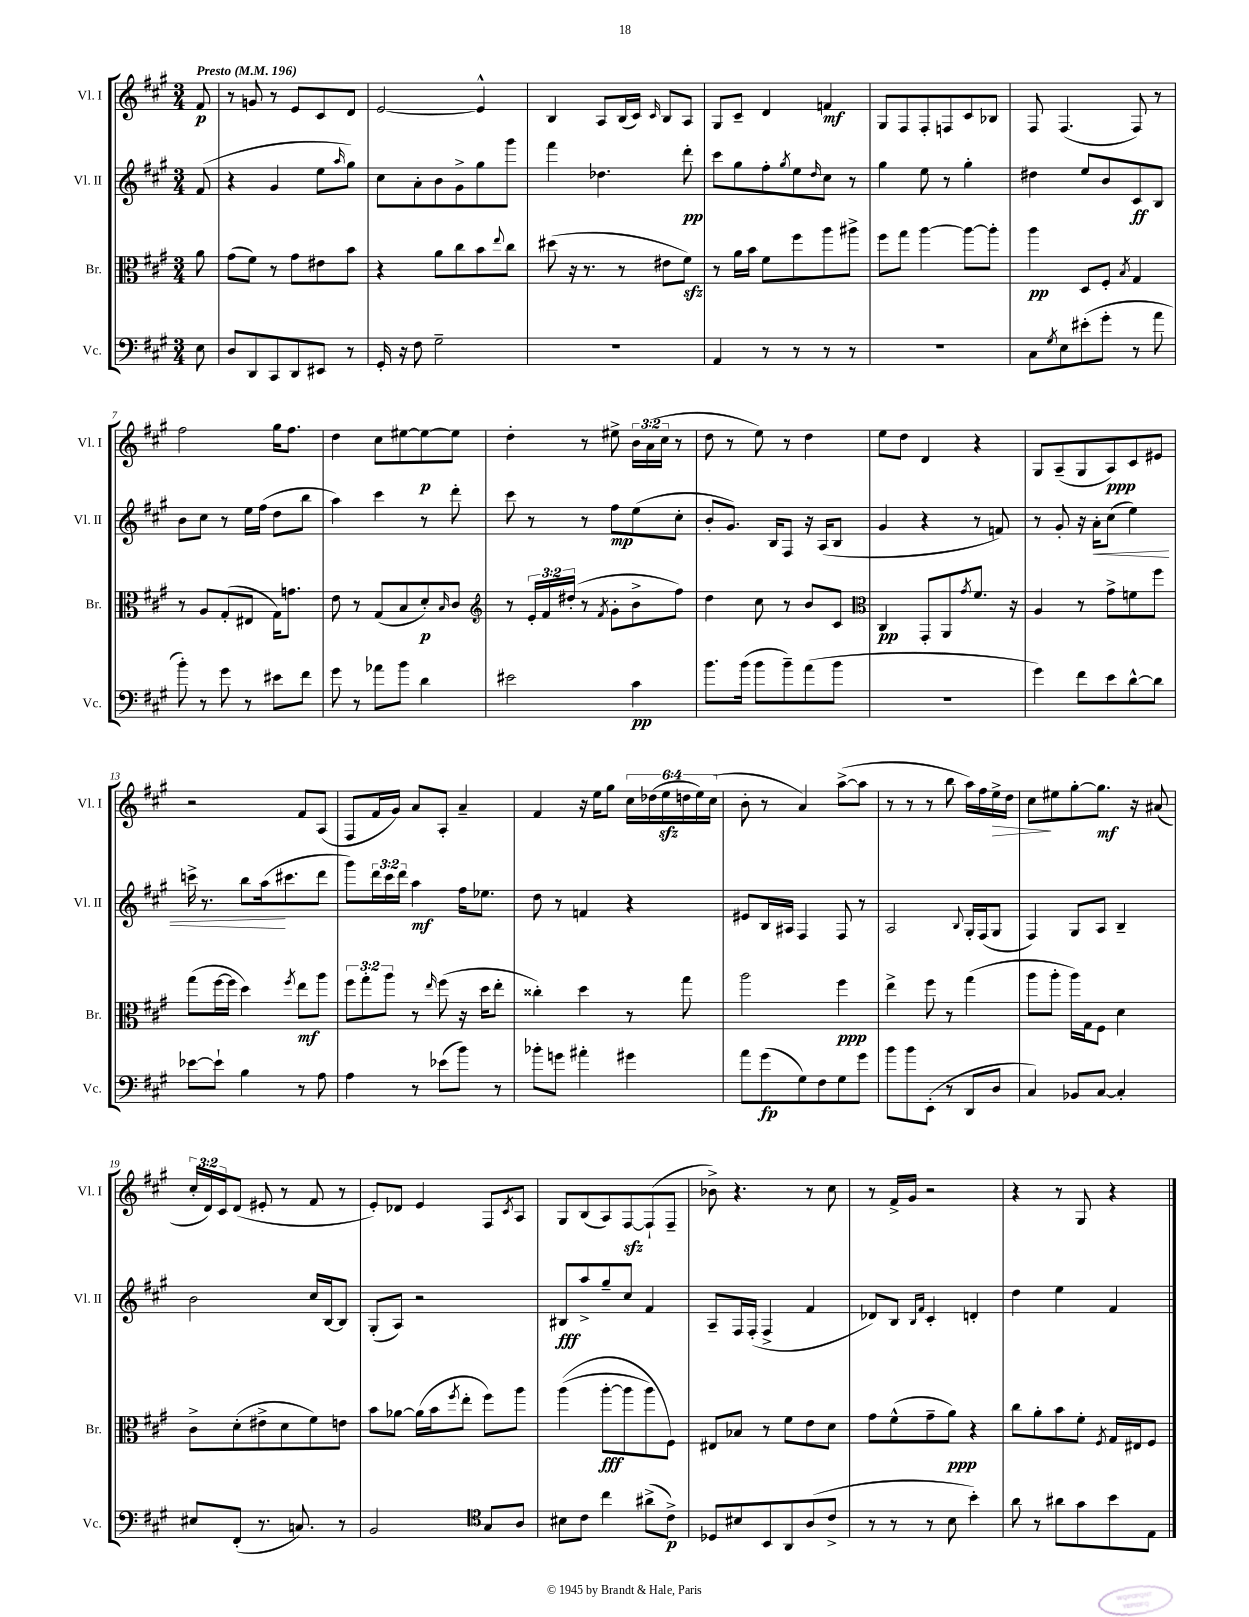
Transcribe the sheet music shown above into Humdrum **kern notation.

**kern	**kern	**kern	**kern
*staff4	*staff3	*staff2	*staff1
*clefF4	*clefC3	*clefG2	*clefG2
*k[f#c#g#]	*k[f#c#g#]	*k[f#c#g#]	*k[f#c#g#]
*M3/4	*M3/4	*M3/4	*M3/4
*MM196	*MM196	*MM196	*MM196
8E	8a	(8f#	8f#
=	=	=	=
8D	(8g#	4r	8r
8DD	8f#)	.	8g
8CC#	8r	4g#	8r
8DD	8g#	.	8e
8EE#	8e#	8ee	8c#
.	.	16qqaa	.
8r	8b	8gg#)	8d
=	=	=	=
16GG#'	4r	8cc#	[2e
16r	.	.	.
8F#	.	8a'	.
2G#~	8a	8b	.
.	8cc#	8g#^	.
.	8b	8gg#	4e^^]
.	8qqee	.	.
.	8cc#	8ggg#	.
=	=	=	=
2.r	(8dd#	4fff#	4B
.	16r	.	.
.	8.r	.	.
.	.	4.dd-	8A
.	8r	.	(16B
.	.	.	16c#)
.	.	.	16qqc#
.	8e#	.	8B
.	8f#)	8ddd'	8A
=	=	=	=
4AA	8r	8ccc#	8G#
.	16a	8gg#	8c#~
.	16b	.	.
8r	8f#	8ff#'	4d
.	.	8qgg#	.
8r	8ff#	8ee	.
.	.	16qqdd	.
8r	8aa	8cc#	4f
8r	8aa#^	8r	.
=	=	=	=
2.r	8ff#	4gg#	8G#
.	8gg#	.	8F#
.	[4aa	8ee	8F#'
.	.	8r	8F
.	8aa_	4gg#'	8c#
.	8aa']	.	8B-
=	=	=	=
8C#	4aa	4dd#	8F#
8qG#	.	.	.
8E	.	.	(4.F#
(8e#'	8D	8ee	.
8g#'	8F#'	8b	.
.	8qB	.	.
8r	4G#	8c#	8F#)
8a	.	8B	8r
=	=	=	=
8b')	8r	8b	2ff#
8r	8A	8cc#	.
8g#	(8G#'	8r	.
8r	8E#	16ee	.
.	.	(16ff#	.
8e#	16G#)	8dd	16gg#
.	8.g	.	8.ff#
8f#	.	8bb	.
=	=	=	=
8g#	8e	4aa)	4dd
8r	8r	.	.
8a-	(8G#	4ccc#	8cc#
8b	8B	.	[8ee#
4d	8d')	8r	8ee#_
.	16qqB	.	.
.	8c#	8ddd'	8ee#]
=	=	=	=
*	*clefG2	*	*
2e#	8r	8ccc#	4dd'
.	24e'	8r	.
.	24f#	.	.
.	(24dd#'	.	.
.	8r	8r	8r
.	8qf#	.	.
.	8g#'	8ff#	8ee#^
4c#	8b^	(8ee	24b
.	.	.	(24a
.	.	.	24cc#
.	8ff#)	8cc#'	8r
=	=	=	=
8.b	4dd	8b'	8dd
.	.	8.g#)	8r
(16b	.	.	.
8b	8cc#	.	8ee)
.	.	16B	.
8b~)	8r	8F#	8r
(8a	8b	16r	4dd
.	.	(16A	.
8b	8c#	8B	.
=	=	=	=
*	*clefC3	*	*
2.r	4C#	4g#	8ee
.	.	.	8dd
.	8GG#'	4r	4d
.	8AA	.	.
.	8qg#	.	.
.	8.f#	8r	4r
.	.	8f)	.
.	16r	.	.
=	=	=	=
4g#)	4A	8r	8G#
.	.	8g#'	(8A~
8f#	8r	16r	8G#
.	.	16a'	.
8e	8g#^	(8cc#	8A)
[8d^^	8f	4ee)	8c#
8d]	8ff#	.	8e#
=	=	=	=
[8e-	(8gg#	16ccc^	2r
.	.	8.r	.
8e-`]	[16ff#	.	.
.	16ff#]	.	.
4B	4dd)	8bb	.
.	.	(16aa	.
.	.	8.ccc#	.
.	8qff#	.	.
8r	8ee	.	8f#
8A	8aa	8ddd	(8A
=	=	=	=
4A	12ff#	8ggg#)	8F#
.	12gg#'	.	.
.	.	24ddd	16f#
.	12aa	24ccc#	.
.	.	.	16g#)
.	.	24ddd	.
8r	8r	4aa	8a
.	16qqee	.	.
(8e-	(8ff#	.	8A'
8b)	16r	16ff#	4a~
.	16dd	8.ee-	.
8r	8ee'	.	.
=	=	=	=
8b-'	4cc##')	8dd	4f#
8g	.	8r	.
4a#'	4dd	4f	16r
.	.	.	16ee
.	.	.	8gg#
4g#	8r	4r	24cc#
.	.	.	(24dd-
.	.	.	24ee
.	8gg#	.	24dd
.	.	.	24ee)
.	.	.	(24cc#
=	=	=	=
8a	2aa	8e#	8b'
(8g#	.	16B	8r
.	.	16A#	.
8G#)	.	4F#	4a)
8F#	.	.	.
8G#	4ff#	8F#	([8aa^
8g#	.	8r	8aa]
=	=	=	=
8b	4ee^	2A	8r
8b	.	.	8r
(8EE'	8ff#	.	8r
8r	8r	.	8bb
.	.	8qqB	.
8DD	(4gg#	16G#'	16aa)
.	.	(16F#	16ff#
8D	.	8G#	16ee^
.	.	.	16dd
=	=	=	=
4C#)	8aa	4F#)	8cc#
.	8aa'	.	8ee#
8BB-	16aa)	8G#	[8gg#'
.	16G#	.	.
[8C#	8F#	8A	8.gg#]
4C#']	4d	4B~	.
.	.	.	16r
.	.	.	(8a#
=	=	=	=
8E#	8c#^	2b	24cc#'
.	.	.	24d)
.	.	.	24c#
(8FF#'	(8d'	.	(8d
8.r	8e#^	.	8e#'
.	8d	.	8r
8.C)	.	.	.
.	8f#)	16cc#	8f#
.	.	[16B	.
8r	8e	8B]	8r
=	=	=	=
2BB	8b	(8G#'	8e')
.	[8a-	8A)	8d-
.	(16a-]	2r	4e
.	16b	.	.
.	8qff#	.	.
.	8ee'	.	.
*clefC4	*	*	*
8G#	8ff#)	.	8F#
.	.	.	8qc#
8A	8aa	.	8A
=	=	=	=
8B#	&((4aa	8B#	8G#
8c#	.	8aa^	(8B
4cc#	[8aa'	8gg#~	8A)
.	8aa]	8cc#	[8F#
(8a#^	8aa)	4f#	(8F#`]
8c#^)	8F#&)	.	8F#~
=	=	=	=
8D-	8E#	8A~	8b-^)
8B#	8B-	16F#	4.r
.	.	(16F#'	.
8BB	8r	4F#^	.
8AA	8f#	.	.
(8A	8e	4f#	8r
8c#^	8d	.	8cc#
=	=	=	=
8r	8g#	8d-)	8r
8r	(8f#^^	8B	16f#^
.	.	.	16g#
.	.	16qqB	.
.	.	16qqf#	.
8r	8g#~	4c#'	2r
8B	8a)	.	.
4b')	4r	4d'	.
=	=	=	=
8a	8cc#	4dd	4r
8r	8a'	.	.
8a#	8b	4ee	8r
8g#	8f#'	.	8G#
.	8qF#	.	.
8b	16G#	4f#	4r
.	16E#	.	.
8E	8F#	.	.
==	==	==	==
*-	*-	*-	*-
